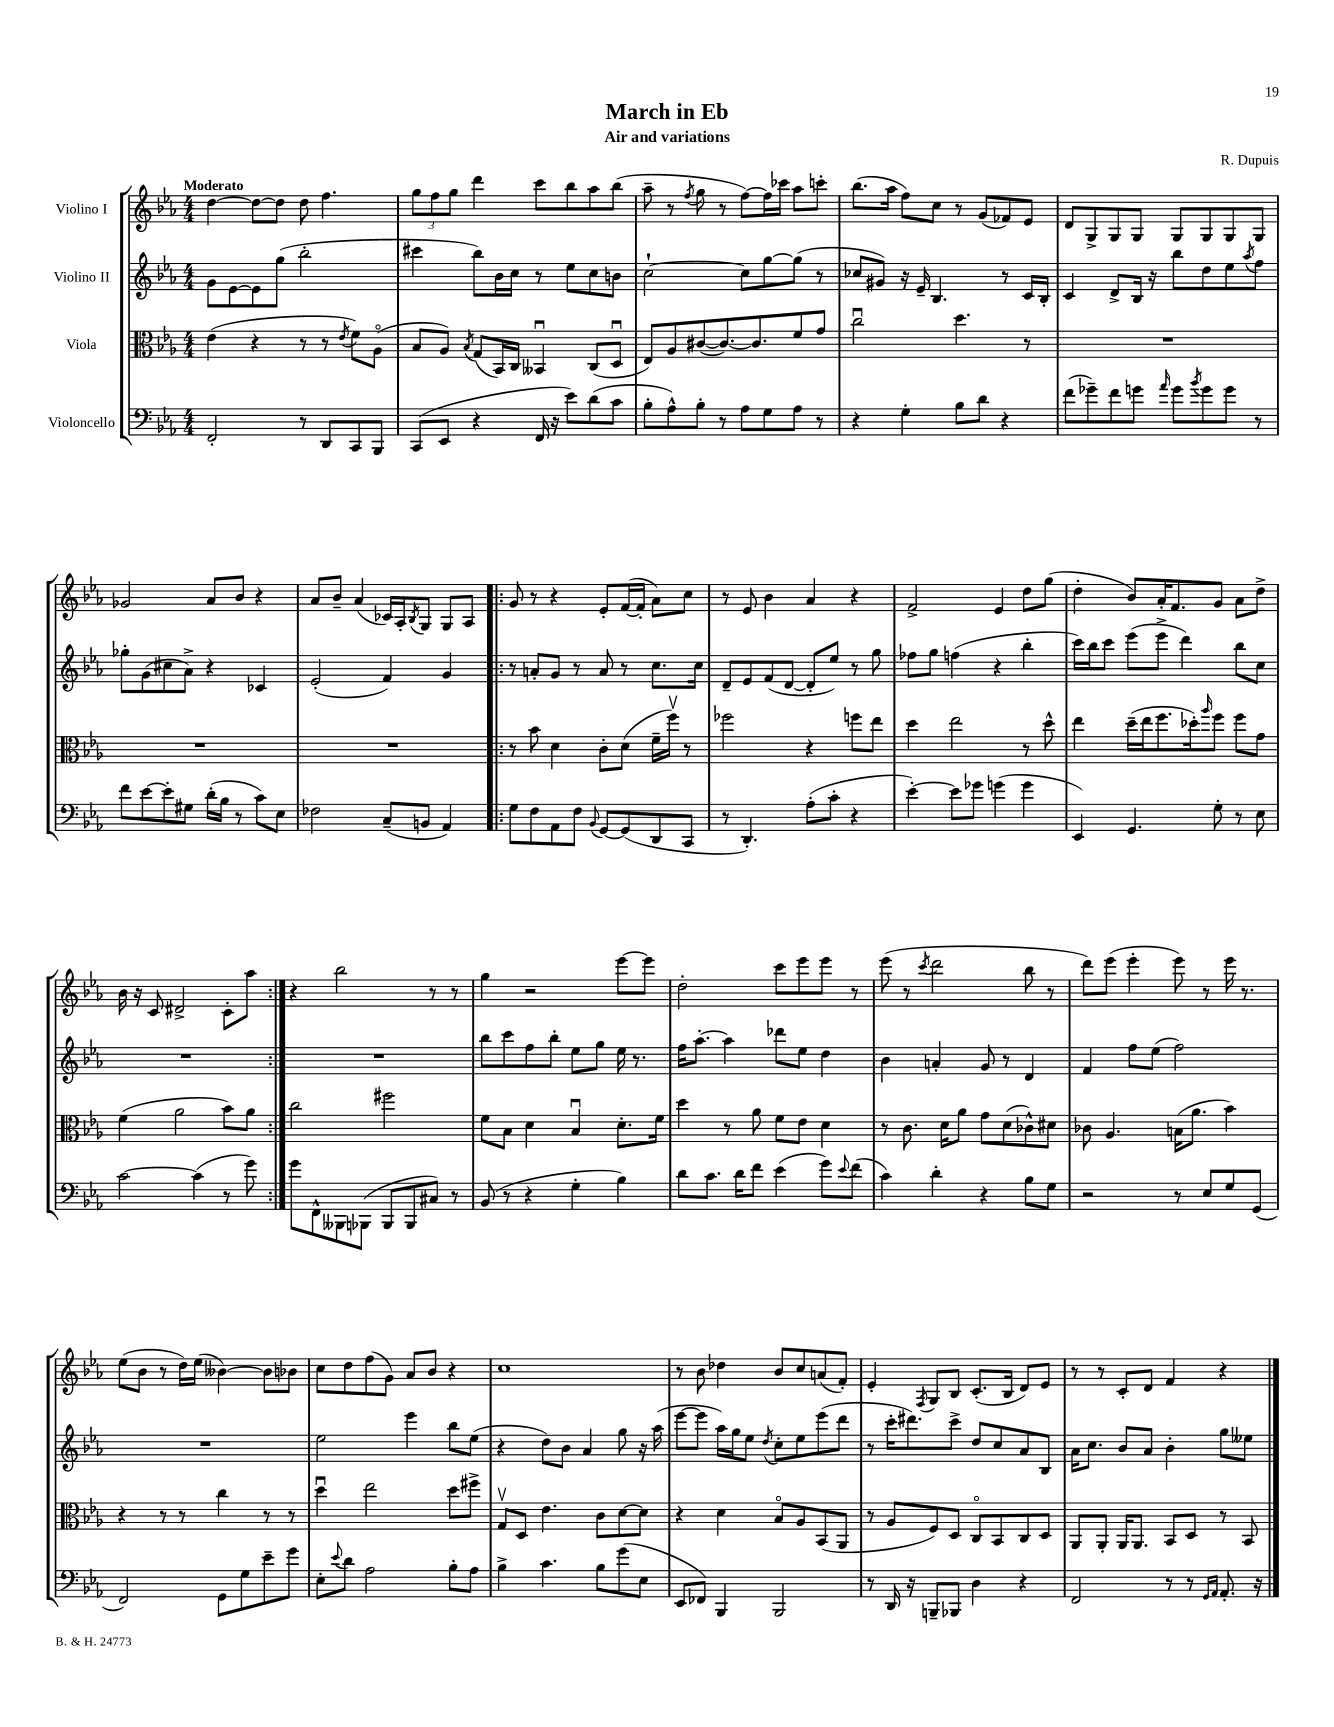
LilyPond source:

\header { title = "March in Eb" composer = "R. Dupuis" subtitle = "Air and variations" }
<<
\new StaffGroup <<
\new Staff = "s0" \with { instrumentName = "Violino I" } {
    \clef treble \key ees \major \numericTimeSignature \time 4/4 \tempo "Moderato"
    d''4~ d''8~ d''8 d''8 f''4. |
    \tuplet 3/2 { g''8 f''8 g''8 } d'''4 c'''8 bes''8 aes''8 bes''8( |
    aes''8-- r8 \acciaccatura { f''8 } g''8 r8 f''8~) f''16 ces'''16 aes''8 c'''8-. |
    bes''8.( aes''16 f''8) c''8 r8 g'8( fes'8) ees'8 |
    d'8 g8-> g8 g8 g8 g8 g8 g8 |
    ges'2 aes'8 bes'8 r4 |
    aes'8 bes'8-- aes'4( ces'16) aes16-. \acciaccatura { bes8 } g8 g8 aes8 |
    \repeat volta 2 { g'8 r8 r4 ees'8-. f'16~( f'16-. aes'8) c''8 |
    r8 ees'8 bes'4 aes'4 r4 |
    f'2-> ees'4 d''8 g''8( |
    d''4-. bes'8) aes'16-. f'8. g'8 aes'8 d''8-> |
    bes'16 r16 c'8 dis'2-> c'8-. aes''8 | }
    r4 bes''2 r8 r8 |
    g''4 r2 ees'''8~ ees'''8 |
    d''2-. c'''8 ees'''8 ees'''8 r8 |
    ees'''8( r8 \acciaccatura { c'''8 } d'''2 bes''8 r8 |
    d'''8) ees'''8( ees'''4-. ees'''8) r8 ees'''16 r8. |
    ees''8( bes'8 r8 d''16) ees''16( beses'4~) beses'8 bes'8 |
    c''8 d''8 f''8( g'8) aes'8 bes'8 r4 |
    c''1 |
    r8 bes'8 des''4 bes'8 c''8 a'8( f'8-.) |
    ees'4-. \acciaccatura { f8 } g8 bes8 c'8.-.( bes16 d'8) ees'8 |
    r8 r8 c'8-. d'8 f'4 r4 \bar "|." |
}
\new Staff = "s1" \with { instrumentName = "Violino II" } {
    \clef treble \key ees \major \numericTimeSignature \time 4/4
    g'8 ees'8~ ees'8 g''8( bes''2-. |
    cis'''4 bes''8) bes'16 c''16 r8 ees''8 c''8 b'8 |
    c''2~-! c''8 g''8~ g''8( r8 |
    ces''8 gis'8) r16 ees'16-- bes4. r8 c'16 bes16-. |
    c'4 d'8-> bes16 r16 bes''8 d''8 ees''8 \acciaccatura { aes''8 } f''8 |
    ges''8-. g'8( cis''8 aes'8->) r4 ces'4 |
    ees'2-.( f'4) g'4 |
    \repeat volta 2 { r8 a'8-. g'8 r8 a'8 r8 c''8. c''16 |
    d'8-- ees'8 f'8( d'8~ d'8-. ees''8) r8 g''8 |
    fes''8 g''8 f''4( r4 bes''4-. |
    c'''16) bes''16 c'''8 ees'''8( ees'''8-> d'''4) bes''8 c''8 |
    R1 | }
    R1 |
    bes''8 c'''8 f''8 bes''8-. ees''8 g''8 ees''16 r8. |
    f''16 aes''8.~-. aes''4 des'''8 ees''8 d''4 |
    bes'4 a'4-. g'8 r8 d'4 |
    f'4 f''8 ees''8( f''2) |
    R1 |
    ees''2 ees'''4 bes''8 ees''8( |
    r4 d''8) bes'8 aes'4 g''8 r16 aes''16( |
    ees'''8~ ees'''8 aes''16) g''16 ees''8 \acciaccatura { d''8 } c''8-. ees''8 ees'''8( d'''8 |
    r8 c'''16-. dis'''8.) c'''8-> d''8 c''8 aes'8 bes8 |
    aes'16 c''8. bes'8 aes'8 bes'4-. g''8 eeses''8 \bar "|." |
}
\new Staff = "s2" \with { instrumentName = "Viola" } {
    \clef alto \key ees \major \numericTimeSignature \time 4/4
    ees'4( r4 r8 r8 \acciaccatura { ees'8 } f'8) aes8\flageolet( |
    bes8 aes8) \acciaccatura { bes8 } g8( bes,16) c16 beses,4\downbow c8( d8\downbow |
    ees8) aes8 cis'8~( cis'8.~) cis'8. f'8 g'8 |
    c''2\downbow d''4. r8 |
    R1 |
    R1 |
    R1 |
    \repeat volta 2 { r8 bes'8 d'4 c'8-. d'8( f'16-- f''16\upbow) r8 |
    fes''2 r4 f''8 ees''8 |
    d''4 ees''2 r8 d''8-^ |
    ees''4 d''16--( ees''16 f''8. des''16-.) \grace { aes''16 } f''8 f''8 g'8 |
    f'4( aes'2 bes'8) aes'8 | }
    c''2 fis''2 |
    f'8 bes8 d'4 bes4\downbow d'8.-. f'16 |
    d''4 r8 aes'8 f'8 ees'8 d'4 |
    r8 c'8. d'16 aes'8 g'8 d'8( ces'8-^) dis'8 |
    ces'8 aes4. b16( aes'8. bes'4) |
    r4 r8 r8 c''4 r8 r8 |
    d''4\downbow ees''2 d''8 fis''8-> |
    g8\upbow d8 ees'4. c'8 d'8~ d'8 |
    r4 d'4 bes8\flageolet aes8 bes,8( aes,8 |
    r8 aes8 f8) d8 c8\flageolet bes,8 c8 d8 |
    aes,8 aes,8-. aes,16 aes,8. bes,8 d8 r8 bes,8 \bar "|." |
}
\new Staff = "s3" \with { instrumentName = "Violoncello" } {
    \clef bass \key ees \major \numericTimeSignature \time 4/4
    f,2-. r8 d,8 c,8 bes,,8 |
    c,8( ees,8 r4 f,16 r16 ees'8) d'8( c'8 |
    bes8-. aes8-^) bes8-. r8 aes8 g8 aes8 r8 |
    r4 g4-. bes8 d'8 r4 |
    f'8( ges'8--) f'8 g'8 \grace { aes'16 } g'8 \acciaccatura { bes'8 } g'8 g'8 r8 |
    f'8 ees'8~ ees'8-. gis8 d'16-.( bes16 r8 c'8) ees8 |
    fes2 c8--( b,8 aes,4) |
    \repeat volta 2 { g8 f8 aes,8 f8 \appoggiatura { bes,8 } g,8~ g,8( d,8 c,8 |
    r8 d,4.-.) aes8-.( c'8-. r4 |
    ees'4~-.) ees'8 ges'8 g'4( g'4 |
    ees,4) g,4. g8-. r8 ees8 |
    c'2~ c'4( r8 g'8) | }
    g'8 f,8-^ beses,,8 bes,,8( bes,,8 bes,,8 cis8) r8 |
    bes,8( r8 r4 g4-. bes4) |
    d'8 c'8. d'16 f'8 ees'4( g'8) \appoggiatura { ees'8 } f'8( |
    c'4) d'4-. r4 bes8 g8 |
    r2 r8 ees8 g8 g,8( |
    f,2) g,8 g8 ees'8-- g'8 |
    ees8-. \appoggiatura { ees'8 } d'8 aes2 bes8-. aes8 |
    bes4-> c'4. bes8 g'8( ees8 |
    ees,8 fes,8) bes,,4 bes,,2 |
    r8 d,16 r16 b,,8-- bes,,8 d4 r4 |
    f,2 r8 r8 \grace { g,16 aes,16 } aes,8.-. r16 \bar "|." |
}
>>
>>
\layout { \context { \Score \remove "Bar_number_engraver" } }
